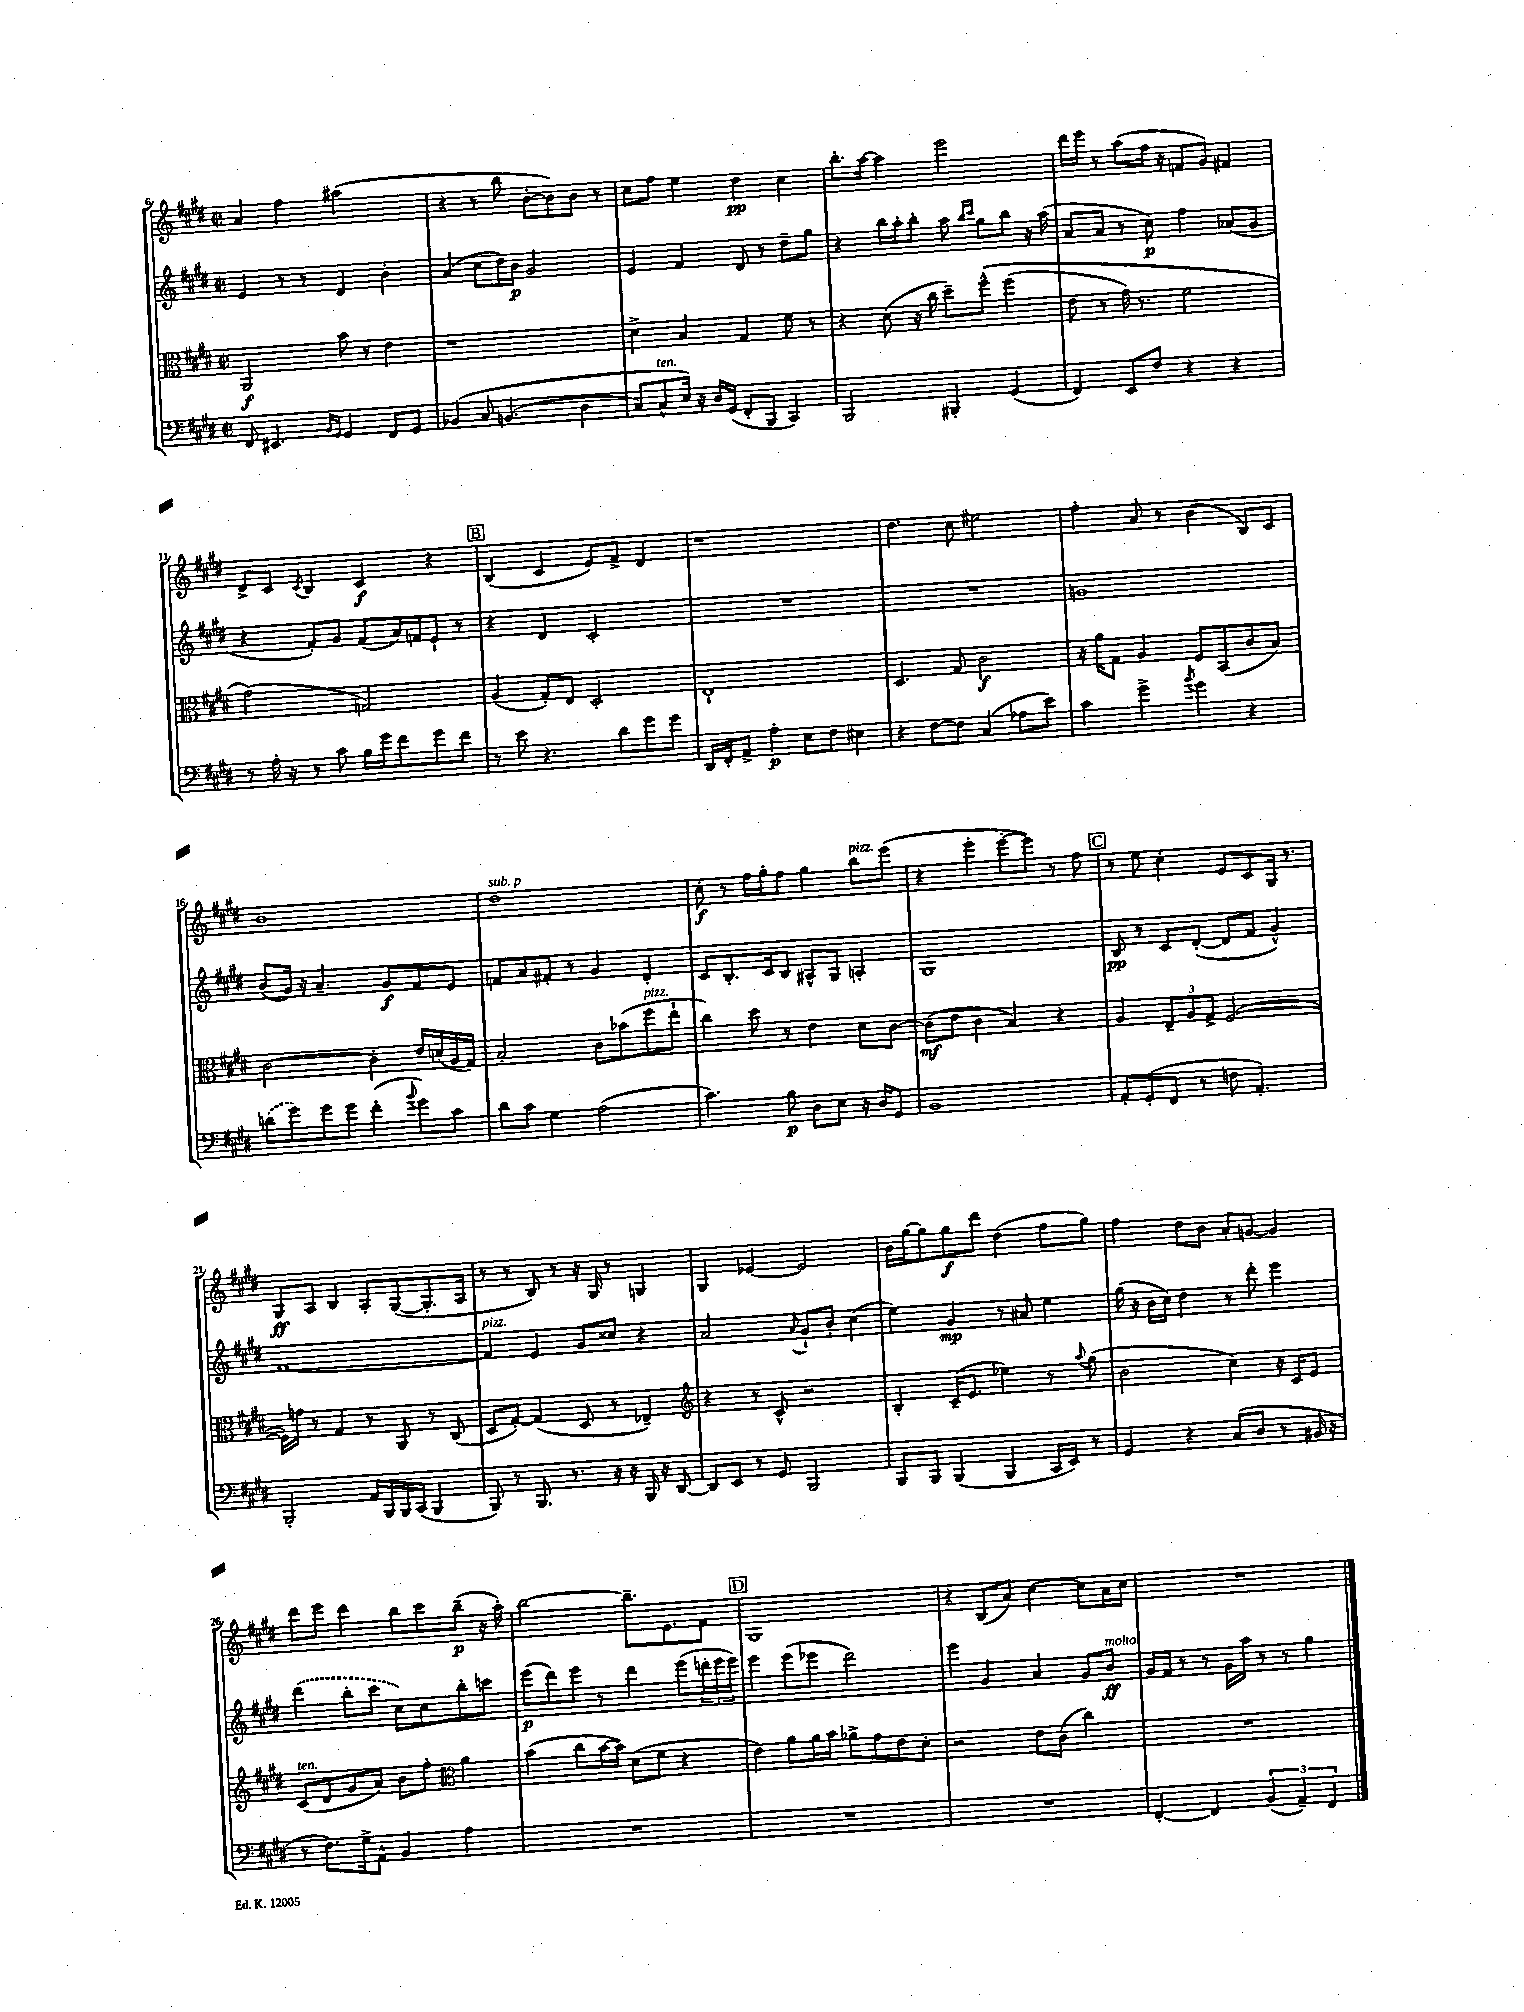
<<
\new StaffGroup <<
\new Staff = "s0" {
    \clef treble \key e \major \defaultTimeSignature \time 2/2
    a'4 fis''4 ais''2( |
    r4 r8 b''8 b'8~-. b'8) b'8 r8 |
    cis''8 fis''8 e''4 dis''4\pp cis''4 |
    b''8.-. a''16~ a''4 e'''2 |
    dis'''16 e'''16 r8 a''8( fis''16 r16 f'8 gis'8) fis'4 |
    dis'8-> cis'8 \acciaccatura { cis'8 } b4 cis'4\f r4 |
    \mark \markup { \box "B" } b4( cis'4 e'8) fis'8-> dis'4 |
    r1 |
    dis''4. cis''8 eis''2 |
    fis''4-. a'8 r8 b'4( b8) cis'8 |
    b'1 |
    dis''1^\markup { \italic "sub. p" } |
    cis''8-.\f r8 fis''16 gis''16-. fis''8 gis''4 b''8^\markup { \italic "pizz." } e'''8( |
    r4 e'''4-. e'''8~-. e'''8) r8 fis''8 |
    \mark \markup { \box "C" } r8 e''8 cis''4-. e'8 cis'8 gis16 r8. |
    gis8\ff a8 b4 a8-. gis8~( gis8.-. a16 |
    r8 r8 b8) r8 r16 gis16 r8 g4 |
    gis4 ees'4~ ees'2 |
    b'16 gis''16~ gis''8 gis''8\f dis'''8 dis''4( fis''8 gis''8) |
    fis''4 dis''8 b'8 a'8-. g'8~ g'4 |
    dis'''8 e'''8 dis'''4 b''8 cis'''8 b''8--\p( r16 a''16-.) |
    b''2~ b''8.-- e'8. fis'8 |
    \mark \markup { \box "D" } gis1 |
    r4 b8( a'8) cis''4~ cis''8 a'16 cis''16 |
    R1 \bar "|." |
}
\new Staff = "s1" {
    \clef treble \key e \major \defaultTimeSignature \time 2/2
    e'4 r8 r8 dis'4 b'4-. |
    a'4( cis''8 dis''16) b'16\p gis'2 |
    e'4 fis'4 dis'8 r8 dis''8-- gis''8 |
    r4 b''16 a''16-. b''8-. a''8 \grace { b''16 cis'''16 } gis''8 b''8 r16 a''16( |
    a'8 a'8 r8 cis''8\p) fis''4 aes'8( gis'8 |
    r4 fis'8-.) gis'8 fis'8( a'16) f'16 e'8-! r8 |
    \mark \markup { \box "B" } r4 dis'4 cis'2-. |
    R1 |
    R1 |
    g'1 |
    b'8( gis'16) r16 a'4.-- gis'8\f fis'8 e'8 |
    f'8 a'8 fis'8-. r8 gis'4 dis'4-. |
    cis'8 b8.-. cis'16 b8 ais8-^ gis8 a4-. |
    gis1 |
    \mark \markup { \box "C" } b8\pp r8 cis'8 dis'8~-.( dis'8 fis'8 gis'4-^) |
    fis'1~ |
    fis'4^\markup { \italic "pizz." } e'4 gis'8 cisis''8 r4 |
    a'2 \appoggiatura { a'8 } gis'8-! b'8-. cis''4( |
    e''4) gis'4\mp r8 ais'8 e''4 |
    gis''16( r16 b'16 cis''16) dis''4 r8 dis'''8-. e'''4 |
    \once \slurDashed dis'''4( b''8-. cis'''8 cis''8) cis''8 b''8-. c'''8 |
    e'''8\p( dis'''8) e'''8 r8 dis'''4 e'''8( \tuplet 3/2 { d'''16-. e'''16 e'''16) } |
    \mark \markup { \box "D" } e'''4 e'''8( ees'''8 dis'''2) |
    e'''4 gis'4 a'4 gis'8 b'8\ff^\markup { \italic "molto" } |
    gis'16 fis'16 r8 r8 gis'16 a''16 r8 r8 gis''4 \bar "|." |
}
\new Staff = "s2" {
    \clef alto \key e \major \defaultTimeSignature \time 2/2
    a,2\f b'8 r8 e'4 |
    r1 |
    dis'4-> b4 gis4 fis'8 r8 |
    r4 dis'8( r16 cis''16 dis''8--) fis''8-^\( fis''4( |
    e'8 r8 gis'16) r8. fis'2 |
    gis'2(\) g2) |
    \mark \markup { \box "B" } a4( gis8-.) e8 dis2-. |
    e1-! |
    dis4. gis8 cis'2\f |
    r16 a'16 gis8 a4 fis8 b,8( cis'8 b8) |
    cis'2~ cis'4-. e'16 d'16( a16 gis16) |
    b2-. cis'8 bes'8( fis''8^\markup { \italic "pizz." } e''8-! |
    cis''4) dis''8 r8 e'4 dis'8 cis'8~ |
    cis'8\mf( e'8 cis'4 b4) r4 |
    \mark \markup { \box "C" } a4 \tuplet 3/2 { e8-- a8 gis8-> } fis2~( |
    fis16) g'16 r8 gis4 r8 a,8 r8 cis8( |
    dis8 gis8~-.) gis4( dis8 r8 ees4--) |
    \clef treble r4 r8 cis'8-^ r2 |
    b4-. cis'16--( e'8. ees''4) r8 \appoggiatura { a''8 } gis''8( |
    b'2 cis''4) r16 cis'16 e'8 |
    cis'8^\markup { \italic "ten." }( dis'8 gis'8 a'8) b'8 fis''8-. \clef alto a'4 |
    b'4( cis''8 b'16~ b'16) dis'8( fis'8 r4 |
    \mark \markup { \box "D" } e'4) a'8 a'16 b'16 aes'8-> gis'8 e'8 dis'8-. |
    r2 e'8 cis'8( cis''4) |
    R1 \bar "|." |
}
\new Staff = "s3" {
    \clef bass \key e \major \defaultTimeSignature \time 2/2
    fis,8 eis,4. \grace { b,16 gis,16 } gis,4 fis,8 gis,8 |
    bes,4\( cis8 b,4.( dis4 |
    cis8) cis8-^^\markup { \italic "ten." } e16\) r16 dis16 gis,16( fis,8-. b,,8 cis,4) |
    b,,2 bis,,4-. gis,4( |
    fis,4) e,8 fis8 r4 r4 |
    r8 a16-. r16 r8 cis'8 b16 gis'16 fis'8 gis'8 fis'8 |
    \mark \markup { \box "B" } r8 e'8 r4. dis'8 gis'8 gis'8 |
    dis,16 fis,16-. a,8-> a4-.\p e8 fis8 eis4 |
    r4 fis8~ fis8 cis4( aes8 e'8) |
    cis'4 gis'4-> \acciaccatura { b'8 } gis'4 r4 |
    \once \slurDashed d'8( gis'8) gis'8 gis'8 fis'4-.( \appoggiatura { b'8 } gis'8) cis'8 |
    dis'8 cis'8 gis4 a2( |
    cis'4.) b8\p dis8 e8 r16 dis16 gis,8 |
    b,1 |
    \mark \markup { \box "C" } a,8-. gis,8-.( fis,8 r8 f8 a,4.-.) |
    b,,2-. a,16 b,,16 b,,16 cis,16( b,,4 |
    b,,8) r8 b,,8. r8. r16 r16 b,,16 r16 dis,8~ |
    dis,8 e,8 r8 gis,8 b,,2 |
    b,,8 b,,8 b,,4( b,,4 cis,16 e,16) r8 |
    gis,4 r4 cis8( dis8 r8 bis,16 r16 |
    r8 fis8.) gis16-> a,8-^ b,4 a4 |
    R1 |
    \mark \markup { \box "D" } R1 |
    R1 |
    fis,4~-. fis,4 \tuplet 3/2 { b,4( a,4--) fis,4 } \bar "|." |
}
>>
>>
\layout { \context { \Score currentBarNumber = #6 } }
